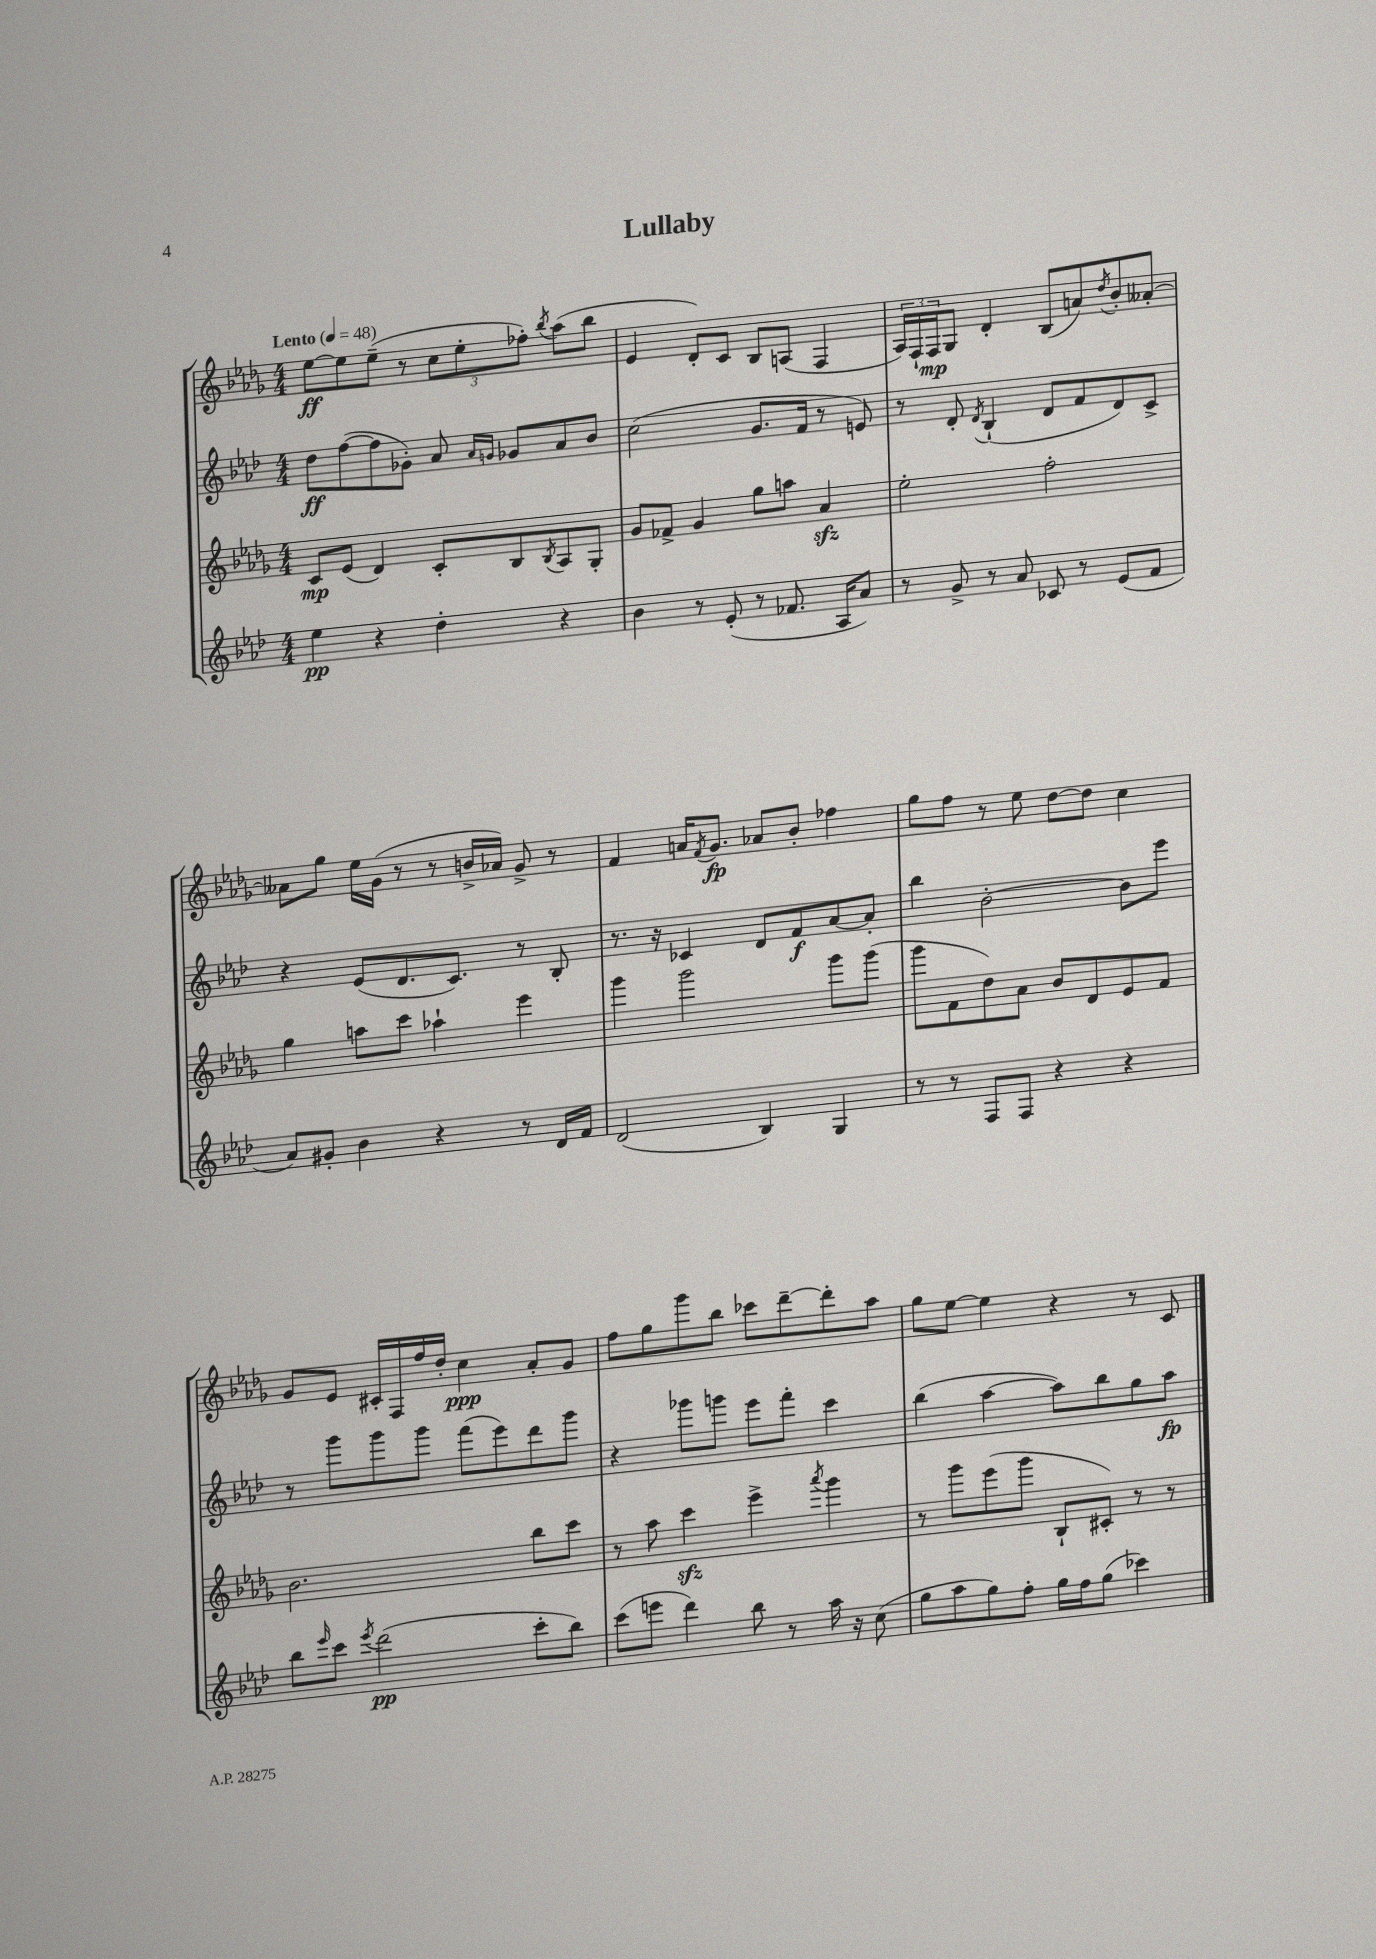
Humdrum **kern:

**kern	**dynam	**kern	**dynam	**kern	**dynam	**kern	**dynam
*part4	*part4	*part3	*part3	*part2	*part2	*part1	*part1
*staff4	*staff4	*staff3	*staff3	*staff2	*staff2	*staff1	*staff1
*clefG2	*	*clefG2	*	*clefG2	*	*clefG2	*
*k[b-e-a-d-]	*	*k[b-e-a-d-g-]	*	*k[b-e-a-d-]	*	*k[b-e-a-d-g-]	*
*M4/4	*	*M4/4	*	*M4/4	*	*M4/4	*
*MM48	*	*MM48	*	*MM48	*	*MM48	*
=1	=1	=1	=1	=1	=1	=1	=1
!	!	!	!	!	!	!LO:TX:a:B:t=Lento	!
4ee-\	pp	8c/L	mp	8dd-\L	ff	[8ee-\L	ff
.	.	(8e-/J	.	([8ff\	.	8ee-\]	.
4r	.	4d-/)	.	8ff\]	.	(8ee-~\J	.
.	.	.	.	8g-X'\J)	.	8r	.
4dd-'\	.	8c'/L	.	8a-/	.	12cc\L	.
.	.	.	.	.	.	12ee-'\	.
.	.	.	.	16qqa-/LL	.	.	.
.	.	.	.	16qqgn/JJ	.	.	.
.	.	8B-/	.	8g-X/L	.	.	.
.	.	.	.	.	.	12ff-X'\J)	.
.	.	8qB-/	.	.	.	8qbb-/	.
4r	.	8A-/	.	8a-/	.	(8aa-\L	.
.	.	8G-'/J	.	8b-/J	.	8bb-\J	.
=2	=2	=2	=2	=2	=2	=2	=2
4b-\	.	8g-/L	.	(2cc\	.	4e-/	.
.	.	8f-X^/J	.	.	.	.	.
8r	.	4g-/	.	.	.	8d-'/L)	.
(8e-'/	.	.	.	.	.	8c/J	.
8r	.	8gg-\L	.	8.g/L	.	8B-/L	.
8.f-X/	.	8aan\J	.	.	.	(8An/J	.
.	.	.	.	16f/Jk	.	.	.
.	.	4a-zz/	.	8r	.	4F/	.
16A-/KL	.	.	.	.	.	.	.
8a-/J)	.	.	.	8en/)	.	.	.
=3	=3	=3	=3	=3	=3	=3	=3
8r	.	2ee-'\	.	8r	.	24A-/LL)	.
.	.	.	.	.	.	24F`/	.
.	.	.	.	.	.	24F/J	mp
8g^/	.	.	.	8d-'/	.	8G-/J	.
.	.	.	.	8qd-/	.	.	.
8r	.	.	.	(4B-`/	.	4d-'/	.
8a-/	.	.	.	.	.	.	.
8c-X/	.	2ff'\	.	8d-/L	.	(8B-/L	.
8r	.	.	.	8f/	.	8an/)	.
.	.	.	.	.	.	8qdd-/	.
(8e-/L	.	.	.	8d-/)	.	8b-'/	.
8f/J	.	.	.	8c^/J	.	[8a--X'/J	.
!!LO:LB:g=z
=4	=4	=4	=4	=4	=4	=4	=4
8a-/L)	.	4gg-\	.	4r	.	8a--X\L]	.
8g#X'/J	.	.	.	.	.	8gg-\J	.
4b-\	.	8aan\L	.	(8e-/L	.	16ee-\LL	.
.	.	.	.	.	.	(16g-\JJ	.
.	.	8ccc\J	.	8.d-/	.	8r	.
4r	.	4aa-X`\	.	.	.	8r	.
.	.	.	.	8.c/J)	.	.	.
.	.	.	.	.	.	16bn^/LL	.
.	.	.	.	.	.	16a-X/JJ)	.
8r	.	4eee-\	.	8r	.	8g-^/	.
16d-/LL	.	.	.	8B-'/	.	8r	.
16f/JJ	.	.	.	.	.	.	.
=5	=5	=5	=5	=5	=5	=5	=5
(2d-/	.	4ggg-\	.	8.r	.	4f/	.
.	.	.	.	16r	.	.	.
.	.	2ggg-\	.	4c-X/	.	16an/KL	.
.	.	.	.	.	.	8qf/	.
.	.	.	.	.	.	8.g-/J	fp
4B-/)	.	.	.	8d-/L	.	8a-X/L	.
.	.	.	.	8f/	f	8b-'/J	.
4G/	.	8ggg-\L	.	[8a-/	.	4ff-X\	.
.	.	(8ggg-\J	.	8a-'/J]	.	.	.
=6	=6	=6	=6	=6	=6	=6	=6
8r	.	8ggg-\L	.	4bb-\	.	8gg-\L	.
8r	.	8f\	.	.	.	8ff\J	.
8F/L	.	8dd-\)	.	[2b-'\	.	8r	.
8F/J	.	8a-\J	.	.	.	8ee-\	.
4r	.	8b-/L	.	.	.	[8dd-\L	.
.	.	8d-/	.	.	.	8dd-\J]	.
4r	.	8e-/	.	8b-\L]	.	4cc\	.
.	.	8f/J	.	8eee-\J	.	.	.
!!LO:LB:g=z
=7	=7	=7	=7	=7	=7	=7	=7
8bb-\L	.	2.b-\	.	8r	.	8g-/L	.
16qqeee-/	.	.	.	.	.	.	.
8ccc\J	.	.	.	8ggg\L	.	8e-/J	.
8qeee-/	.	.	.	.	.	.	.
(2ddd-\	pp	.	.	8ggg\	.	16c#X'/LL	.
.	.	.	.	.	.	16F/	.
.	.	.	.	8ggg\J	.	16ff/	.
.	.	.	.	.	.	16dd-'/JJ	.
.	.	.	.	(8fff\L	.	4cc\	ppp
.	.	.	.	8eee-\)	.	.	.
8ccc'\L	.	8bb-\L	.	8ddd-\	.	8a-'/L	.
8bb-\J)	.	8ccc\J	.	8ggg\J	.	8g-/J	.
=8	=8	=8	=8	=8	=8	=8	=8
(8ccc\L	.	8r	.	4r	.	8ff\L	.
8eeen\J	.	8aa-\	.	.	.	8gg-\	.
4ddd-\)	.	4ccczz\	.	8ggg-X\L	.	8ggg-\	.
.	.	.	.	8gggn\J	.	8bb-\J	.
8bb-\	.	4eee-^\	.	8eee-\L	.	8ccc-X\L	.
8r	.	.	.	8fff'\J	.	[8ddd-~\	.
.	.	8qaaa-/	.	.	.	.	.
16aa-\	.	4ggg-\	.	4ccc\	.	8ddd-'\]	.
16r	.	.	.	.	.	.	.
(8cc\	.	.	.	.	.	8aa-\J	.
=9	=9	=9	=9	=9	=9	=9	=9
8gg\L	.	8r	.	(4bb-\	.	8gg-\L	.
8aa-\	.	8ggg-\L	.	.	.	[8ee-\J	.
8gg\)	.	(8eee-\	.	[4aa-\	.	4ee-\]	.
8ff'\J	.	8ggg-\J	.	.	.	.	.
16gg\LL	.	8B-`/L	.	8aa-\L])	.	4r	.
16ff\J	.	.	.	.	.	.	.
(8gg\J	.	8c#X'/J)	.	8bb-\	.	.	.
4ccc-X\)	.	8r	.	8gg\	.	8r	.
.	.	8r	.	8aa-\J	fp	8c/	.
==	==	==	==	==	==	==	==
*-	*-	*-	*-	*-	*-	*-	*-
